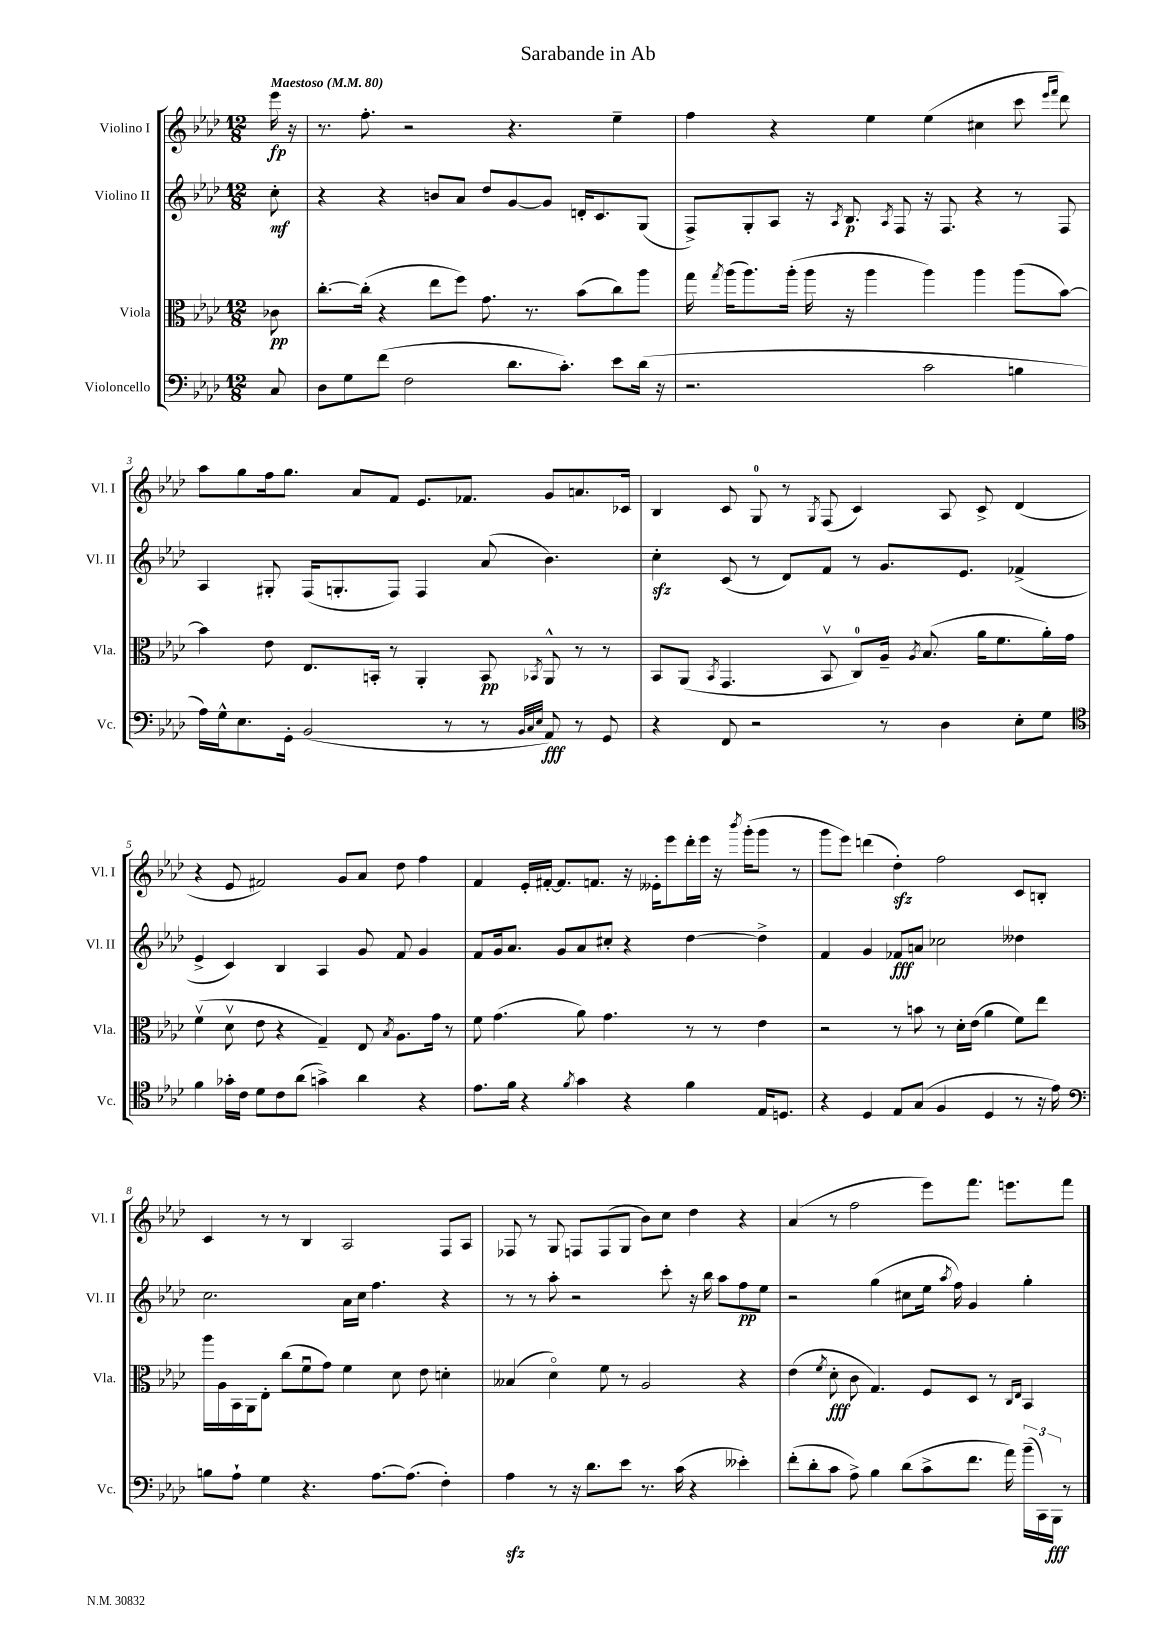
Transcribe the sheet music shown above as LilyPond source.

\header { title = "Sarabande in Ab" }
<<
\new StaffGroup <<
\new Staff = "s0" \with { instrumentName = "Violino I" shortInstrumentName = "Vl. I" } {
    \clef treble \key aes \major \numericTimeSignature \time 12/8 \partial 8 \tempo "Maestoso" 4 = 80
    \autoBeamOff ees'''16\fp r16 |
    r8. f''8.-. r2 r4. ees''4-- |
    f''4 r4 ees''4 ees''4( cis''4 c'''8 \grace { ees'''16[ f'''16] } des'''8) |
    aes''8[ g''8 f''16 g''8.] aes'8[ f'8] ees'8.[ fes'8.] g'8[ a'8. ces'16] |
    bes4 c'8 g8-0 r8 \acciaccatura { g8 } f8( c'4) aes8 c'8-> des'4( |
    r4 ees'8 fis'2) g'8[ aes'8] des''8 f''4 |
    f'4 ees'16[-. fis'16]~-. fis'8.[ f'8.] r16 eeses'16[-. ees'''8 des'''16-. ees'''16] r16 \acciaccatura { bes'''8 } g'''16[-.( g'''8] r8 |
    g'''8[ ees'''8]) d'''4( des''4-.\sfz) f''2 c'8[ b8]-. |
    c'4 r8 r8 bes4 aes2 f8[ aes8] |
    fes8 r8 g8 f8[ f8( g8] bes'8[) c''8] des''4 r4 |
    aes'4( r8 f''2 ees'''8[) f'''8.] e'''8.[ f'''8] \bar "|." |
}
\new Staff = "s1" \with { instrumentName = "Violino II" shortInstrumentName = "Vl. II" } {
    \clef treble \key aes \major \numericTimeSignature \time 12/8 \partial 8
    \autoBeamOff c''8-.\mf |
    r4 r4 b'8[ aes'8] des''8[ g'8~ g'8] d'16[-. c'8. g8]( |
    f8[->) g8-. aes8] r16 \acciaccatura { aes8 } bes8.\p \acciaccatura { aes8 } f8 r16 f8. r4 r8 f8 |
    aes4 gis8-. f16[( g8.-. f8]) f4 aes'8( bes'4.) |
    c''4-.\sfz c'8( r8 des'8[) f'8] r8 g'8.[ ees'8.] fes'4->( |
    ees'4-> c'4) bes4 aes4 g'8 f'8 g'4 |
    f'8[ g'16 aes'8.] g'8[ aes'8 cis''8]-. r4 des''4~ des''4-> |
    f'4 g'4 fes'8[\fff a'8] ces''2 deses''4 |
    c''2. aes'16[ c''16] f''4. r4 |
    r8 r8 aes''8-. r2 c'''8-. r16 bes''16 aes''8[ f''8\pp ees''8] |
    r2 g''4( cis''8[ ees''16] \acciaccatura { aes''8 } f''16) g'4 g''4-. \bar "|." |
}
\new Staff = "s2" \with { instrumentName = "Viola" shortInstrumentName = "Vla." } {
    \clef alto \key aes \major \numericTimeSignature \time 12/8 \partial 8
    \autoBeamOff ces'8\pp |
    c''8.[~-. c''16]-.( r4 ees''8[ f''8]) g'8. r8. bes'8[( c''8) aes''8] |
    g''16 \acciaccatura { g''8 } aes''16[( aes''8.) aes''16]-.( aes''16 r16 aes''4 aes''4) aes''4 aes''8[( bes'8]~) |
    bes'4 ees'8 ees8.[ b,16]-. r8 aes,4-. b,8\pp \acciaccatura { bes,8 } aes,8-^ r8 r8 |
    bes,8[ aes,8]( \acciaccatura { bes,8 } g,4. bes,8\upbow c8[-0) aes16]-- \acciaccatura { aes8 } bes8.( aes'16[ f'8. aes'16-.) g'16] |
    f'4\upbow( des'8\upbow ees'8 r4 g4--) ees8 \acciaccatura { bes8 } aes8.[ g'16] r8 |
    f'8 g'4.( aes'8) g'4. r8 r8 ees'4 |
    r2 r8 b'8 r8 des'16[-. ees'16]( aes'4 f'8[) ees''8] |
    aes''16[ aes16 bes,16 aes,16 ees8]-. c''8[( f'8\downbow g'8]) f'4 des'8 ees'8 d'4-. |
    beses4( des'4\flageolet) f'8 r8 aes2 r4 |
    ees'4( \acciaccatura { f'8 } des'8-.\fff c'8 g4.) f8[ des8] r8 \grace { c16[ ees16] } bes,4 \bar "|." |
}
\new Staff = "s3" \with { instrumentName = "Violoncello" shortInstrumentName = "Vc." } {
    \clef bass \key aes \major \numericTimeSignature \time 12/8 \partial 8
    \autoBeamOff c8 |
    des8[ g8 f'8]( f2 des'8.[ c'8.]-.) ees'8[ des'16]( r16 |
    r2. c'2 b4 |
    aes16[) g16-^ ees8. g,16]-. bes,2( r8 r8 \grace { bes,32[ c32 ees32] } aes,8\fff) r8 g,8 |
    r4 f,8 r2 r8 des4 ees8[-. g8] |
    \clef tenor f'4 ges'16[-. c'16] des'8[ c'8 aes'8]( g'4->) aes'4 r4 |
    ees'8.[ f'16] r4 \acciaccatura { f'8 } g'4 r4 f'4 ees16[ d8.] |
    r4 des4 ees8[ g8]( f4 des4 r8 r16 ees'16) |
    \clef bass b8[ aes8]-! g4 r4. aes8.[~ aes8.]( f4-.) |
    aes4\sfz r8 r16 des'8.[ ees'8] r8. c'16( r4 eeses'4-.) |
    f'8[-.( des'8-. c'8] aes8->) bes4 des'8[( c'8-> f'8.] aes'16) \tuplet 3/2 { bes'16[--( c,16) bes,,16]\fff } r8 \bar "|." |
}
>>
>>
